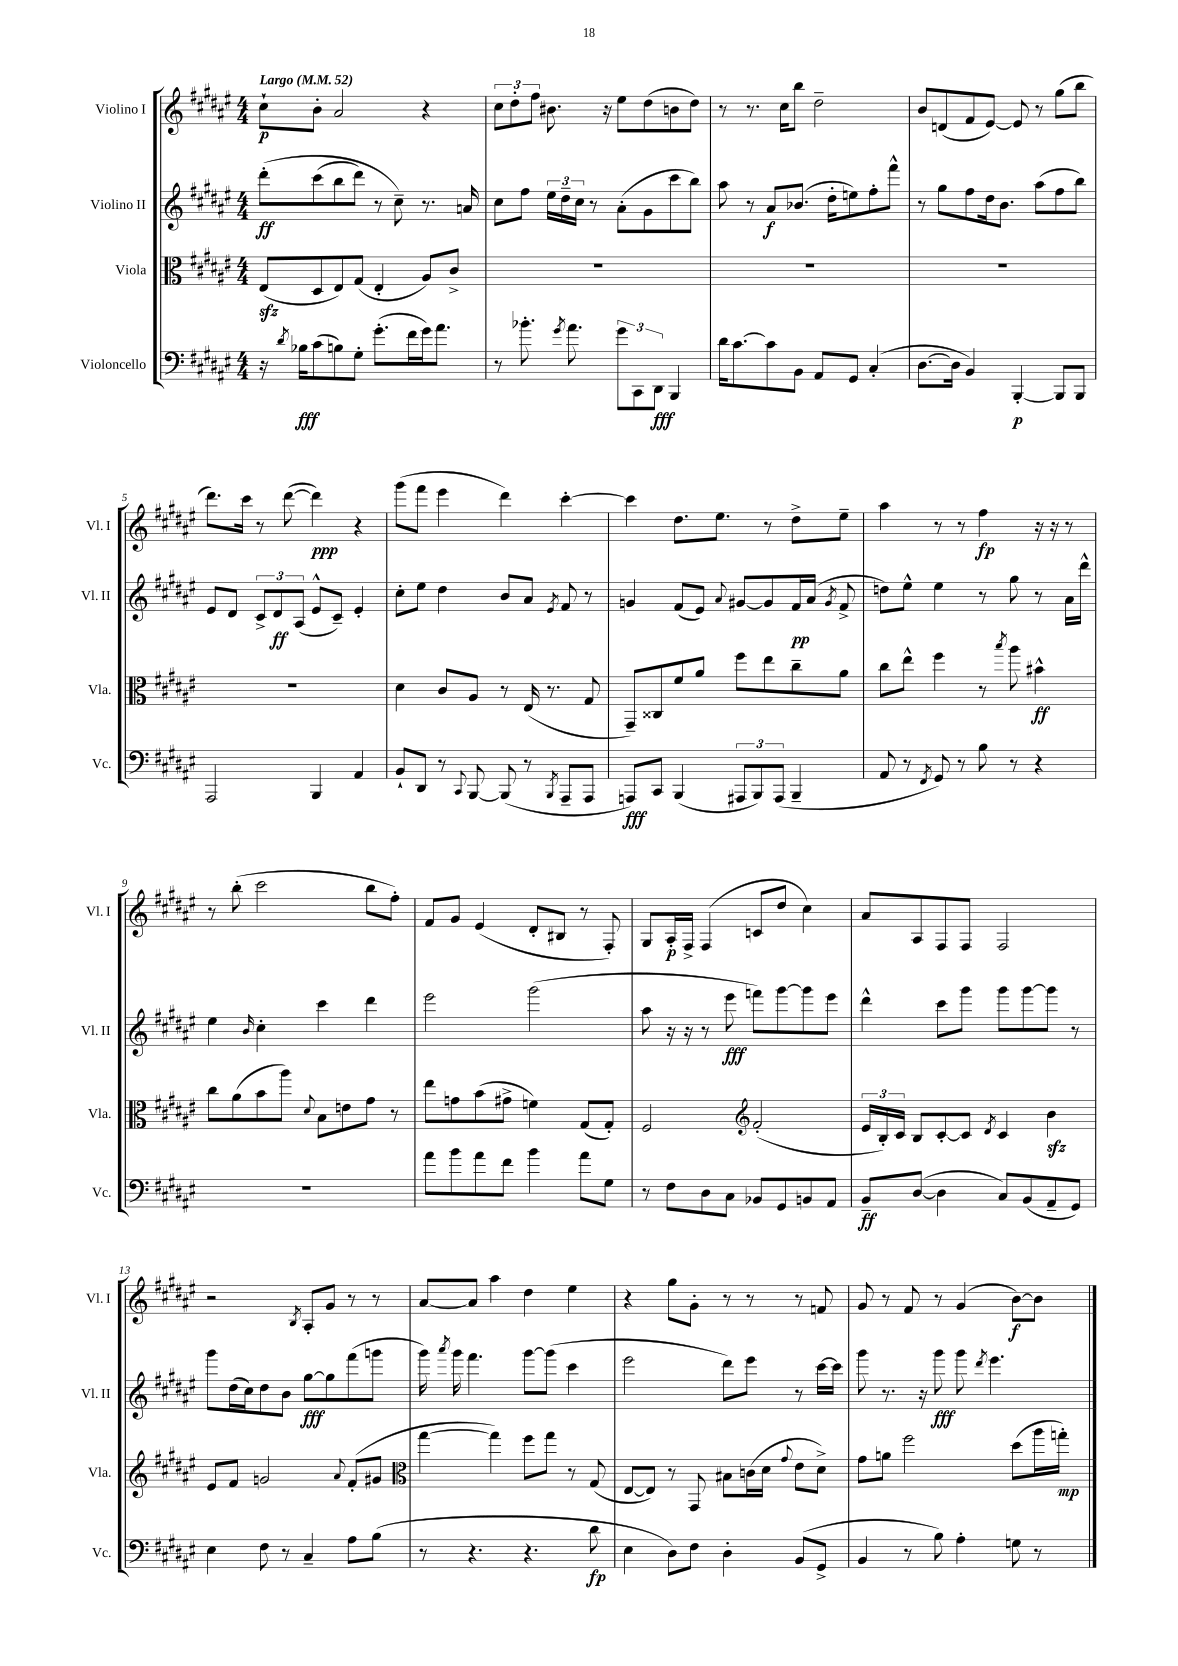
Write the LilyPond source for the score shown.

<<
\new StaffGroup <<
\new Staff = "s0" \with { instrumentName = "Violino I" shortInstrumentName = "Vl. I" } {
    \clef treble \key fis \major \numericTimeSignature \time 4/4 \tempo "Largo" 4 = 52
    \autoBeamOff cis''8[-!\p b'8]-. ais'2 r4 |
    \tuplet 3/2 { cis''8[ dis''8-. fis''8] } bis'8. r16 eis''8[ dis''8( b'8 dis''8]) |
    r8 r8. cis''16[ b''8] dis''2-- |
    b'8[ d'8( fis'8 eis'8]~) eis'8 r8 gis''8[( b''8] |
    dis'''8.[) cis'''16] r8 dis'''8~( dis'''4\ppp) r4 |
    gis'''8[( fis'''8] eis'''4 dis'''4) cis'''4~-. |
    cis'''4 dis''8.[ eis''8.] r8 dis''8[-> eis''8]-- |
    ais''4 r8 r8 fis''4\fp r16 r16 r8 |
    r8 b''8-.( cis'''2 b''8[ fis''8]-.) |
    fis'8[ gis'8] eis'4( dis'8[-. bis8] r8 fis8-.) |
    gis8[ ais16-.\p fis16]-> fis4( c'8[ dis''8] cis''4) |
    ais'8[ ais8 fis8 fis8] fis2 |
    r2 \acciaccatura { b8 } ais8[-. gis'8] r8 r8 |
    ais'8[~ ais'8] ais''4 dis''4 eis''4 |
    r4 gis''8[ gis'8]-. r8 r8 r8 f'8 |
    gis'8 r8 fis'8 r8 gis'4( b'8[~\f) b'8] \bar "|." |
}
\new Staff = "s1" \with { instrumentName = "Violino II" shortInstrumentName = "Vl. II" } {
    \clef treble \key fis \major \numericTimeSignature \time 4/4
    \autoBeamOff dis'''8[-.\ff\( cis'''8( b''8 dis'''8]) r8 cis''8--\) r8. a'16 |
    cis''8[ fis''8] \tuplet 3/2 { eis''16[ dis''16-- cis''16] } r8 ais'8[-.( gis'8 cis'''8 b''8]) |
    ais''8 r8 ais'8[\f bes'8.]( dis''16[-. e''8) fis''8-. fis'''8]-^ |
    r8 gis''8[ fis''8 dis''16 b'8.] ais''8[( fis''8 b''8]) |
    eis'8[ dis'8] \tuplet 3/2 { cis'8[-> dis'8\ff ais8]( } eis'8[-^ cis'8]--) eis'4-. |
    cis''8[-. eis''8] dis''4 b'8[ ais'8] \acciaccatura { eis'8 } fis'8 r8 |
    g'4 fis'8[( eis'8]) \appoggiatura { ais'8 } gis'8[~ gis'8 fis'16\pp ais'16]( \acciaccatura { gis'8 } fis'8-> |
    d''8[) eis''8]-^ eis''4 r8 gis''8 r8 ais'16[ dis'''16]-^ |
    eis''4 \grace { b'16 } cis''4-. cis'''4 dis'''4 |
    eis'''2 gis'''2( |
    ais''8 r16 r16 r8 eis'''8\fff f'''8[) gis'''8~ gis'''8 eis'''8] |
    dis'''4-^ cis'''8[ gis'''8] gis'''8[ gis'''8~ gis'''8] r8 |
    gis'''8[ dis''16( cis''16) dis''8 b'8] gis''8[~\fff gis''8 fis'''8( g'''8] |
    gis'''16) \acciaccatura { ais'''8 } gis'''16 fis'''4. gis'''8[~ gis'''8]( cis'''4 |
    eis'''2 dis'''8[) eis'''8] r8 cis'''16[~ cis'''16] |
    gis'''8 r8. r16 gis'''8\fff gis'''8 \acciaccatura { dis'''8 } eis'''4. \bar "|." |
}
\new Staff = "s2" \with { instrumentName = "Viola" shortInstrumentName = "Vla." } {
    \clef alto \key fis \major \numericTimeSignature \time 4/4
    \autoBeamOff eis8[\sfz( dis8 eis8) gis8]( eis4-. ais8[) cis'8]-> |
    R1 |
    R1 |
    R1 |
    R1 |
    dis'4 cis'8[ ais8] r8 eis16( r8. gis8 |
    gis,8[--) cisis8 fis'8 ais'8] fis''8[ eis''8 cis''8-- ais'8] |
    cis''8[ eis''8]-^ fis''4 r8 \acciaccatura { b''8 } ais''8 bis'4-^\ff |
    cis''8[ ais'8( b'8 ais''8]) \appoggiatura { dis'8 } b8[ e'8 gis'8] r8 |
    eis''8[ g'8 b'8( gis'8]-> f'4) gis8[( gis8]-.) |
    fis2 \clef treble fis'2-.( |
    \tuplet 3/2 { eis'16[ b16-.) cis'16] } b8[ cis'8~-. cis'8] \acciaccatura { dis'8 } cis'4 b'4\sfz |
    eis'8[ fis'8] g'2 \appoggiatura { ais'8 } fis'8[-.( gis'8] |
    \clef alto gis''4~ gis''4) fis''8[ gis''8] r8 gis8( |
    eis8[~ eis8]) r8 gis,8 bis8[ c'16( dis'16] \appoggiatura { gis'8 } eis'8[ dis'8]->) |
    gis'8[ a'8] fis''2 dis''8[( ais''16 g''16]-.\mp) \bar "|." |
}
\new Staff = "s3" \with { instrumentName = "Violoncello" shortInstrumentName = "Vc." } {
    \clef bass \key fis \major \numericTimeSignature \time 4/4
    \autoBeamOff r16 \acciaccatura { dis'8 } bes16[\fff cis'8( b8) gis8]-. gis'8.[-.( fis'16 gis'16) ais'8.] |
    r8 bes'8.-. \acciaccatura { gis'8 } ais'8. \tuplet 3/2 { gis'8[ cis,8 dis,8]\fff } b,,4 |
    dis'16[ cis'8.~ cis'8 b,8] ais,8[ gis,8] cis4-.( |
    dis8.[~ dis16] b,4) b,,4~-.\p b,,8[ b,,8] |
    ais,,2 b,,4 ais,4 |
    b,8[-! dis,8] r8 \appoggiatura { cis,8 } b,,8~ b,,8( r8 \acciaccatura { b,,8 } ais,,8[-- ais,,8] |
    a,,8[\fff) cis,8] b,,4( \tuplet 3/2 { ais,,8[ b,,8) ais,,8]( } b,,4-- |
    ais,8 r8 \acciaccatura { fis,8 } gis,8) r8 b8 r8 r4 |
    R1 |
    ais'8[ b'8 ais'8 fis'8] b'4 ais'8[ gis8] |
    r8 fis8[ dis8 cis8] bes,8[ gis,8 b,8 ais,8] |
    b,8[--\ff dis8]~( dis4 cis8[) b,8( ais,8-- gis,8]) |
    eis4 fis8 r8 cis4-- ais8[ b8]( |
    r8 r4. r4. dis'8\fp |
    eis4 dis8[) fis8] dis4-. b,8[( gis,8]-> |
    b,4 r8 b8) ais4-. g8 r8 \bar "|." |
}
>>
>>
